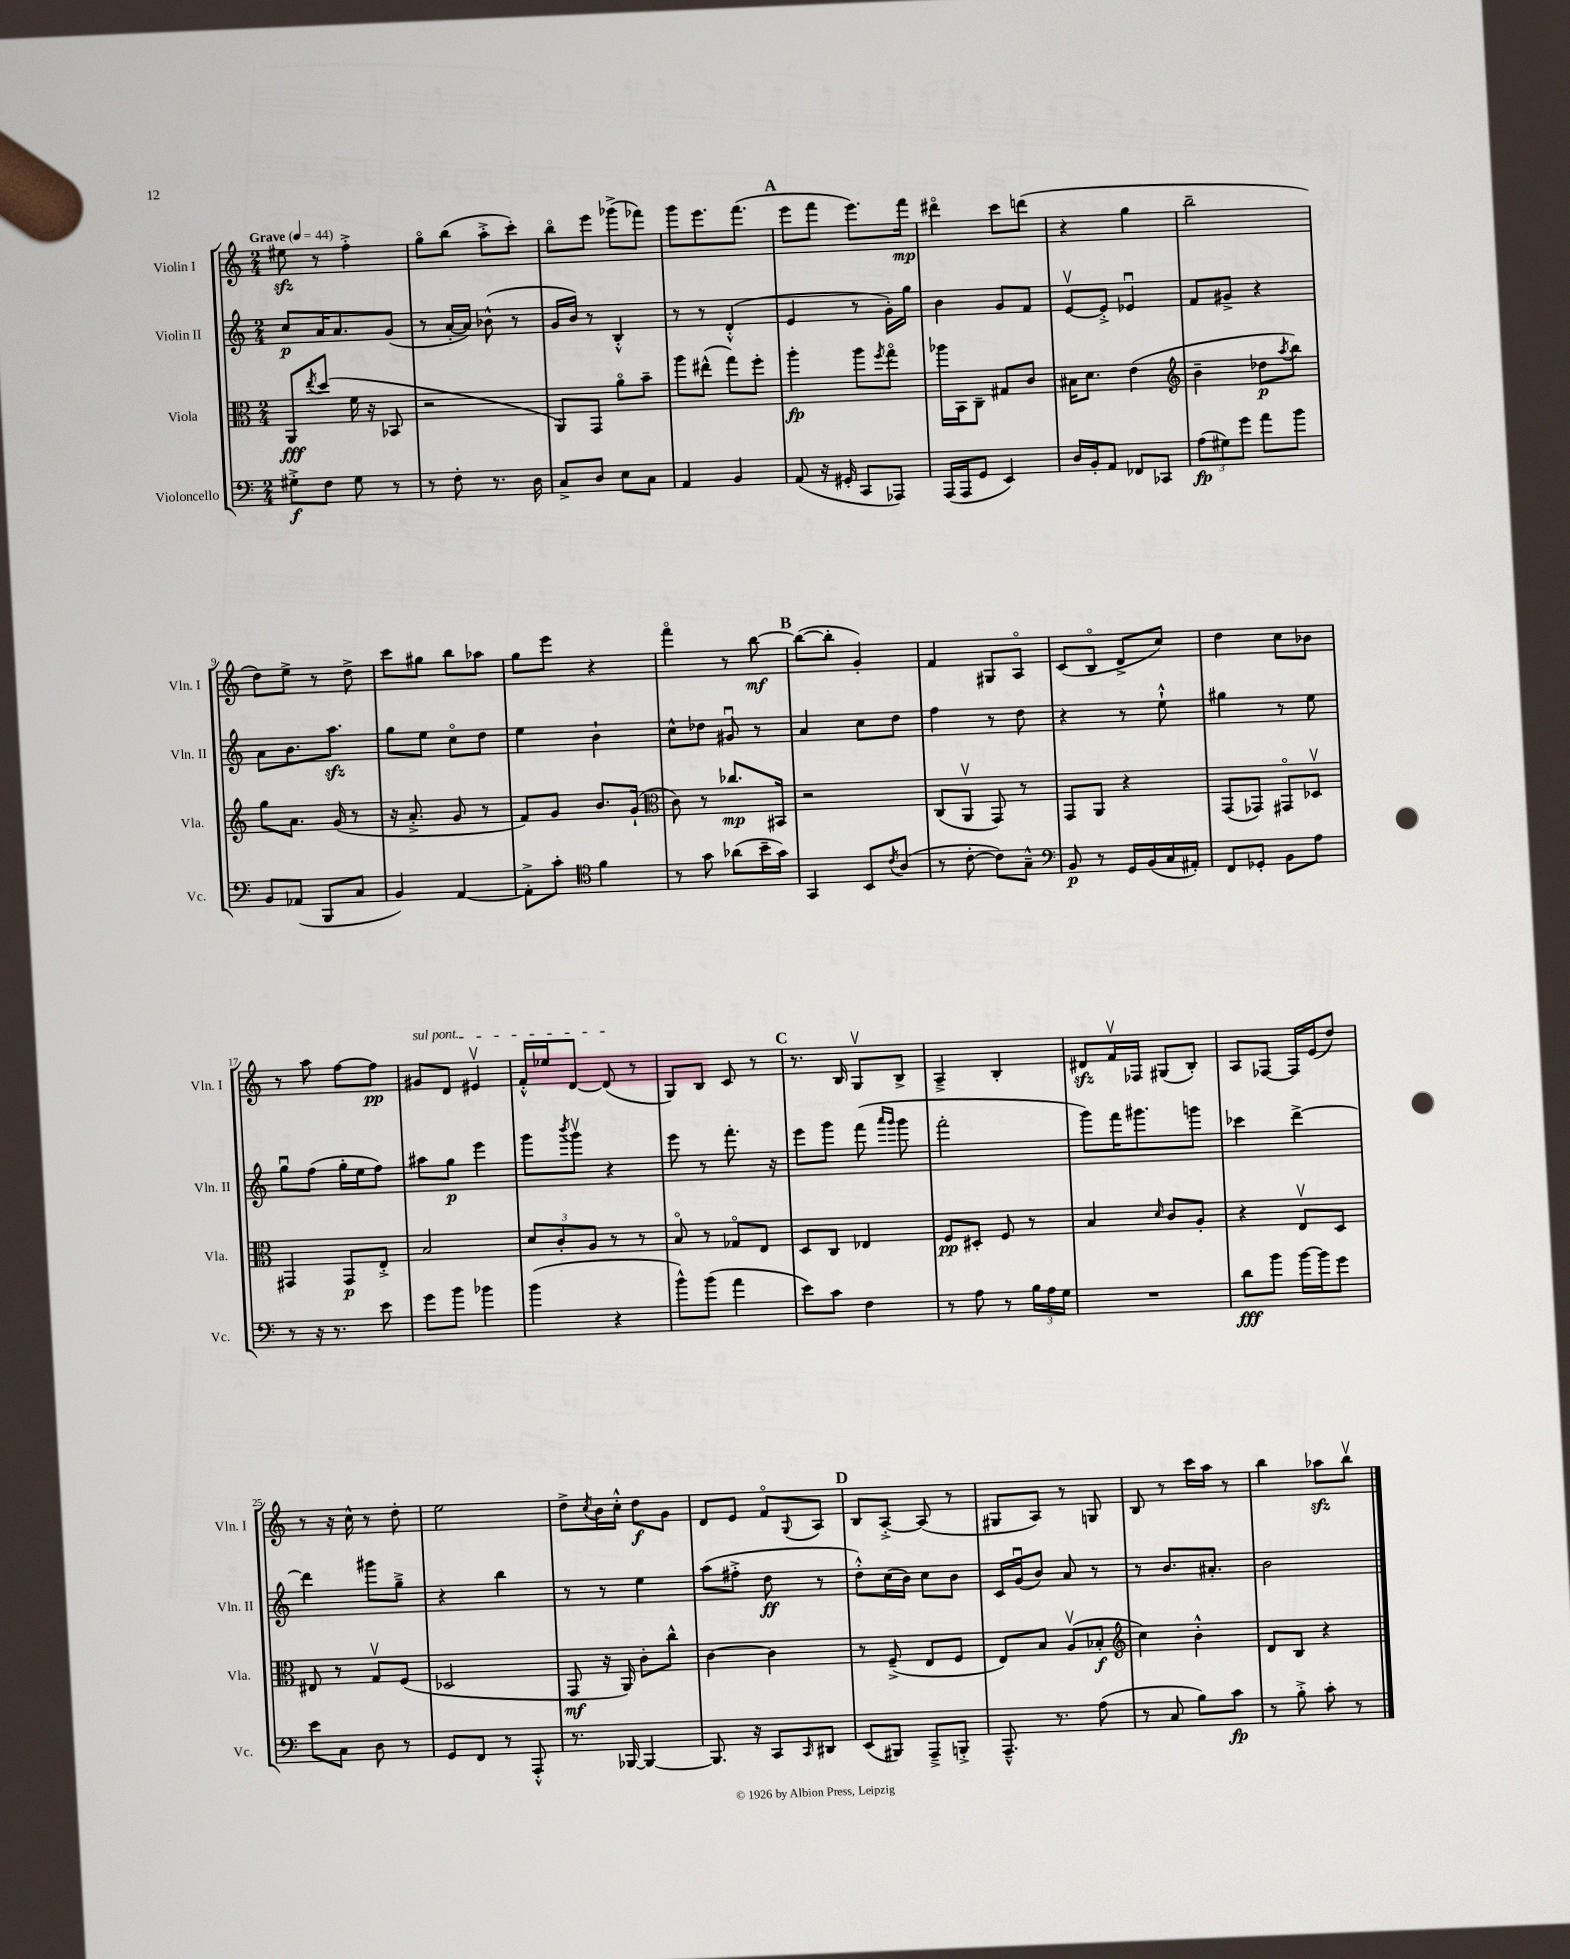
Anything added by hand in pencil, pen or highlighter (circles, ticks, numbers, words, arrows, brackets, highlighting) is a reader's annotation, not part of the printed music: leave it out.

**kern	**dynam	**kern	**dynam	**kern	**dynam	**kern	**dynam
*part4	*part4	*part3	*part3	*part2	*part2	*part1	*part1
*staff4	*staff4	*staff3	*staff3	*staff2	*staff2	*staff1	*staff1
*I"Violoncello	*	*I"Viola	*	*I"Violin II	*	*I"Violin I	*
*I'Vc.	*	*I'Vla.	*	*I'Vln. II	*	*I'Vln. I	*
*clefF4	*	*clefC3	*	*clefG2	*	*clefG2	*
*k[]	*	*k[]	*	*k[]	*	*k[]	*
*M2/4	*	*M2/4	*	*M2/4	*	*M2/4	*
*MM44	*	*MM44	*	*MM44	*	*MM44	*
=1	=1	=1	=1	=1	=1	=1	=1
!	!	!	!	!	!	!LO:TX:a:B:t=Grave	!
8G#X'^\L	f	8AA/L	fff	8cc/L	p	8ee#Xzz\	.
.	.	8qee/	.	.	.	.	.
8F\J	.	(8dd/J	.	16a/K	.	8r	.
.	.	.	.	8.a/	.	.	.
8G#\	.	16f\	.	.	.	4ff'^\	.
.	.	16r	.	.	.	.	.
8r	.	8BB-X/	.	(8g/J	.	.	.
=2	=2	=2	=2	=2	=2	=2	=2
8r	.	2r	.	8r	.	8gg\L	.
8F'\	.	.	.	[16a'/LL	.	(8bb\J	.
.	.	.	.	16a/JJ])	.	.	.
8.r	.	.	.	(8b-X^^\	.	8aa'^\L	.
.	.	.	.	8r	.	8ccc'\J)	.
16D\	.	.	.	.	.	.	.
=3	=3	=3	=3	=3	=3	=3	=3
8C^/L	.	8AA/L)	.	16g/LL	.	8bb\L	.
.	.	.	.	16b/JJ)	.	.	.
8D/J	.	8GG/J	.	8r	.	8eee\J	.
8E\L	.	8a\L	.	4B'^^/	.	(8ggg-X^\L	.
8C\J	.	8b~\J	.	.	.	8fff-X\J)	.
=4	=4	=4	=4	=4	=4	=4	=4
4AA/	.	8aa\L	.	8r	.	8ggg\L	.
.	.	(8ee#X^^\J	.	8r	.	8.eee\	.
4BB/	.	8gg\L)	.	(4d'^^/	.	.	.
.	.	.	.	.	.	(8.fff\J	.
.	.	8ff'\J	.	.	.	.	.
!!LO:REH:place=s1:t=A
=5	=5	=5	=5	=5	=5	=5	=5
(8AA/	.	4aa'\	fp	4e/	.	8eee\L	.
16r	.	.	.	.	.	8fff\J	.
16GG#X'/	.	.	.	.	.	.	.
8CC/L	.	8aa\L	.	8r	.	8.eee\L)	.
.	.	8qff/	.	.	.	.	.
8AAA-X/J)	.	8gg\J	.	16g'\LL)	.	.	.
.	.	.	.	16gg\JJ	.	16fff\Jk	mp
=6	=6	=6	=6	=6	=6	=6	=6
(16AAA/LL	.	16aa-X\LL	.	4b\	.	4ddd#X\	.
16AAA/J	.	16BB\J	.	.	.	.	.
8GG/J	.	8C~\J	.	.	.	.	.
4EE/)	.	8G#X/L	.	8g/L	.	8ccc\L	.
.	.	8c/J	.	8f/J	.	(8dddn\J	.
=7	=7	=7	=7	=7	=7	=7	=7
16D/LL	.	16B#X\KL	.	[8ev/L	.	4r	.
16BB'/J	.	8.d\J	.	.	.	.	.
8AA/J	.	.	.	8e'^/J]	.	.	.
8FF-X/L	.	(4e\	.	4e-Xu/	.	4gg\	.
8CC-X/J	.	.	.	.	.	.	.
=8	=8	=8	=8	=8	=8	=8	=8
*	*	*clefG2	*	*	*	*	*
(12A\L	fp	4b~\	.	8f/L	.	2bb~\	.
12G#X\)	.	.	.	.	.	.	.
.	.	.	.	8g#X^/J	.	.	.
12g\J	.	.	.	.	.	.	.
8a\L	.	8dd-X\L	p	4r	.	.	.
.	.	8qaa/	.	.	.	.	.
8b\J	.	8bb\J)	.	.	.	.	.
!!LO:LB:g=z
=9	=9	=9	=9	=9	=9	=9	=9
8BB/L	.	8gg\L	.	8a\L	.	8dd\L)	.
(8AA-X/J	.	8.a\J	.	8.b\	.	8ee^\J	.
8BBB/L	.	.	.	.	.	8r	.
.	.	(16g/	.	8.aazz\J	.	.	.
8C/J	.	8r	.	.	.	8dd^\	.
=10	=10	=10	=10	=10	=10	=10	=10
4BB/)	.	16r	.	8gg\L	.	8ccc\L	.
.	.	8.a'^/	.	.	.	.	.
.	.	.	.	8ee\J	.	8gg#X\J	.
[4AA/	.	8g/	.	8cc\L	.	8bb\L	.
.	.	8r	.	8dd\J	.	8aa-X\J	.
=11	=11	=11	=11	=11	=11	=11	=11
8AA'^\L]	.	8f/L)	.	4ee\	.	8gg\L	.
8c'\J	.	8g/J	.	.	.	8eee\J	.
*clefC4	*	*	*	*	*	*	*
4f\	.	8.b/L	.	4b`\	.	4r	.
.	.	(16g`/Jk	.	.	.	.	.
=12	=12	=12	=12	=12	=12	=12	=12
*	*	*clefC3	*	*	*	*	*
8r	.	8c\)	.	8cc^^\L	.	4fff\	.
8g\	.	8r	.	8dd-X\J	.	.	.
(8a-X\L	.	8.cc-X/L	mp	8g#Xu/	.	8r	.
16b~\L	.	.	.	8r	.	[8bb\	mf
16g\JJ)	.	16BB#X/Jk	.	.	.	.	.
!!LO:REH:place=s1:t=B
=13	=13	=13	=13	=13	=13	=13	=13
4GG/	.	2r	.	4a/	.	(8bb\L_	.
.	.	.	.	.	.	8bb'\J]	.
8BB/L	.	.	.	8cc\L	.	4g'/)	.
8qc/	.	.	.	.	.	.	.
(8A/J	.	.	.	8dd\J	.	.	.
=14	=14	=14	=14	=14	=14	=14	=14
8r	.	(8C/L	.	4ff\	.	4f/	.
[8c'\	.	8AAv/J	.	.	.	.	.
8c\L])	.	8GG/)	.	8r	.	8G#X/L	.
8G~^^\J	.	8r	.	8dd\	.	8A/J	.
=15	=15	=15	=15	=15	=15	=15	=15
*clefF4	*	*	*	*	*	*	*
8BB/	p	8GG/L	.	4r	.	(8c/L	.
8r	.	8AA/J	.	.	.	8B/J	.
16GG/LL	.	4r	.	8r	.	8d^/L	.
(16BB/	.	.	.	.	.	.	.
16C/	.	.	.	8ee`^^\	.	8cc/J)	.
16AA#X'/JJ)	.	.	.	.	.	.	.
=16	=16	=16	=16	=16	=16	=16	=16
8FF/L	.	(8GG/L	.	4gg#X\	.	4dd\	.
8GG-X'/J	.	8GG-X/J)	.	.	.	.	.
8BB\L	.	8GG#X/L	.	8r	.	8cc\L	.
8A\J	.	8D-Xv/J	.	8ee\	.	8b-X\J	.
!!LO:LB:g=z
=17	=17	=17	=17	=17	=17	=17	=17
8r	.	4GG#X/	.	8ggu\L	.	8r	.
16r	.	.	.	(8ff\J	.	8aa\	.
8.r	.	.	.	.	.	.	.
.	.	8GG#/L	p	16gg'\LL	.	[8ff\L	.
.	.	.	.	16ee\J	.	.	.
8e\	.	8E'^/J	.	8ff\J)	.	8ff\J]	pp
=18	=18	=18	=18	=18	=18	=18	=18
!	!	!	!	!	!	!LO:TX:a:i:t=sul pont.	!
8g\L	.	2B/	.	8aa#X\L	.	8g#X/L	.
8b\J	.	.	.	8gg\J	p	8d/J	.
4b-X\	.	.	.	4eee\	.	4e#Xv/	.
=19	=19	=19	=19	=19	=19	=19	=19
(4b\	.	12d/L	.	8ggg\L	.	16f'^^/LL	.
.	.	.	.	.	.	16ee-X/J	.
.	.	12c'/	.	.	.	.	.
.	.	.	.	8qbbb/	.	.	.
.	.	.	.	8gggv\J	.	[8d/J	.
.	.	12A/J	.	.	.	.	.
4r	.	8r	.	4r	.	(8d/]	.
.	.	8r	.	.	.	8r	.
=20	=20	=20	=20	=20	=20	=20	=20
8b^^\L)	.	8B/	.	8eee\	.	8G/L)	.
(8b\J	.	8r	.	8r	.	8B/J	.
4a\	.	8G-X/L	.	8.fff'\	.	8c/	.
.	.	8E/J	.	.	.	8r	.
.	.	.	.	16r	.	.	.
!!LO:REH:place=s1:t=C
=21	=21	=21	=21	=21	=21	=21	=21
8e\L)	.	8D/L	.	8eee\L	.	8.r	.
8c\J	.	8C/J	.	8ggg\J	.	.	.
.	.	.	.	.	.	16B/	.
4F\	.	4E-X/	.	(8fff\	.	8Gv/L	.
.	.	.	.	16qqaaa/LL	.	.	.
.	.	.	.	16qqggg/JJ	.	.	.
.	.	.	.	8ggg\	.	8B^/J	.
=22	=22	=22	=22	=22	=22	=22	=22
8r	.	8F/L	pp	2fff'\	.	4A~^/	.
8A\	.	8D#X'/J	.	.	.	.	.
8r	.	8F/	.	.	.	4B'/	.
24B\LL	.	8r	.	.	.	.	.
24A\	.	.	.	.	.	.	.
24G\JJ	.	.	.	.	.	.	.
=23	=23	=23	=23	=23	=23	=23	=23
2r	.	4B/	.	8ggg\L)	.	8d#Xzz/L	.
.	.	.	.	16fff\K	.	16fv/L	.
.	.	.	.	8.ggg#X\	.	16F-X/JJ	.
.	.	16qqd/	.	.	.	.	.
.	.	8c/L	.	.	.	(8G#X/L	.
.	.	8A'/J	.	8gggn\J	.	8B'/J)	.
=24	=24	=24	=24	=24	=24	=24	=24
8d\L	fff	4r	.	4ccc-X\	.	8A/L	.
8b\J	.	.	.	.	.	[8F-X/J	.
[16b\LL	.	8Ev/L	.	[4ddd^\	.	16F-/LL]	.
16b\J]	.	.	.	.	.	(16e/J	.
8g\J	.	8D/J	.	.	.	8dd/J)	.
!!LO:LB:g=z
=25	=25	=25	=25	=25	=25	=25	=25
8e\L	.	8E#X/	.	4ddd\]	.	8r	.
8C\J	.	8r	.	.	.	16r	.
.	.	.	.	.	.	16cc^^\	.
8D\	.	8Gv/L	.	8ggg#X\L	.	8r	.
8r	.	(8F/J	.	8gg~^\J	.	8dd'\	.
=26	=26	=26	=26	=26	=26	=26	=26
8GG/L	.	2D-X/	.	4r	.	2ee\	.
8FF/J	.	.	.	.	.	.	.
8r	.	.	.	4bb\	.	.	.
8AAA'^^/	.	.	.	.	.	.	.
=27	=27	=27	=27	=27	=27	=27	=27
8.r	.	8GG/	mf	8r	.	8dd^\L	.
.	.	.	.	.	.	8qcc/	.
.	.	16r	.	8r	.	16b\L	.
[16BBB-X/	.	16AA/)	.	.	.	16cc'^^\JJ	.
4BBB-/_	.	8c'\L	.	4ee\	.	8dd\L	f
.	.	8cc^^\J	.	.	.	8g\J	.
=28	=28	=28	=28	=28	=28	=28	=28
8.BBB-/]	.	[4c\	.	(8aa\L	.	8d/L	.
.	.	.	.	8ff#X'^\J	.	8e/J	.
16r	.	.	.	.	.	.	.
8CC/L	.	4c\]	.	8dd\	ff	8f/L	.
16qqCC/	.	.	.	.	.	8qqG/	.
8DD#X/J	.	.	.	8r	.	8A/J	.
!!LO:REH:place=s1:t=D
=29	=29	=29	=29	=29	=29	=29	=29
(8EE/L	.	8r	.	8dd'^^\L)	.	8B/L	.
8BBB#X/J)	.	(8F~^/	.	(16cc\L	.	[8A'^/J	.
.	.	.	.	16b\JJ)	.	.	.
8AAA~^/L	.	8E/L	.	8cc\L	.	(8A/]	.
8BBBn'^/J	.	8F/J	.	8b\J	.	8r	.
=30	=30	=30	=30	=30	=30	=30	=30
8.AAA~^^/	.	8E/L)	.	16c/LL	.	8G#X/L	.
.	.	.	.	(16gu/J	.	.	.
.	.	8B/J	.	8b/J)	.	8A/J)	.
8.r	.	.	.	.	.	.	.
.	.	(8Av/L	.	8a/	.	8r	.
(8A\	.	8B-X'/J	f	8r	.	8Gn/	.
=31	=31	=31	=31	=31	=31	=31	=31
*	*	*clefG2	*	*	*	*	*
8r	.	4cc\)	.	8r	.	8B/	.
8C/	.	.	.	8.b/L	.	8r	.
8B\L)	.	4b'^^\	.	.	.	16ccc\LL	.
.	.	.	.	8.a#X'/J	.	16aa\JJ	.
8c\J	fp	.	.	.	.	8r	.
=32	=32	=32	=32	=32	=32	=32	=32
8r	.	8d/L	.	2b\	.	4bb\	.
8B'^\	.	8B/J	.	.	.	.	.
8c'\	.	4r	.	.	.	8aa-Xzz\L	.
8r	.	.	.	.	.	8bbv\J	.
==	==	==	==	==	==	==	==
*-	*-	*-	*-	*-	*-	*-	*-
